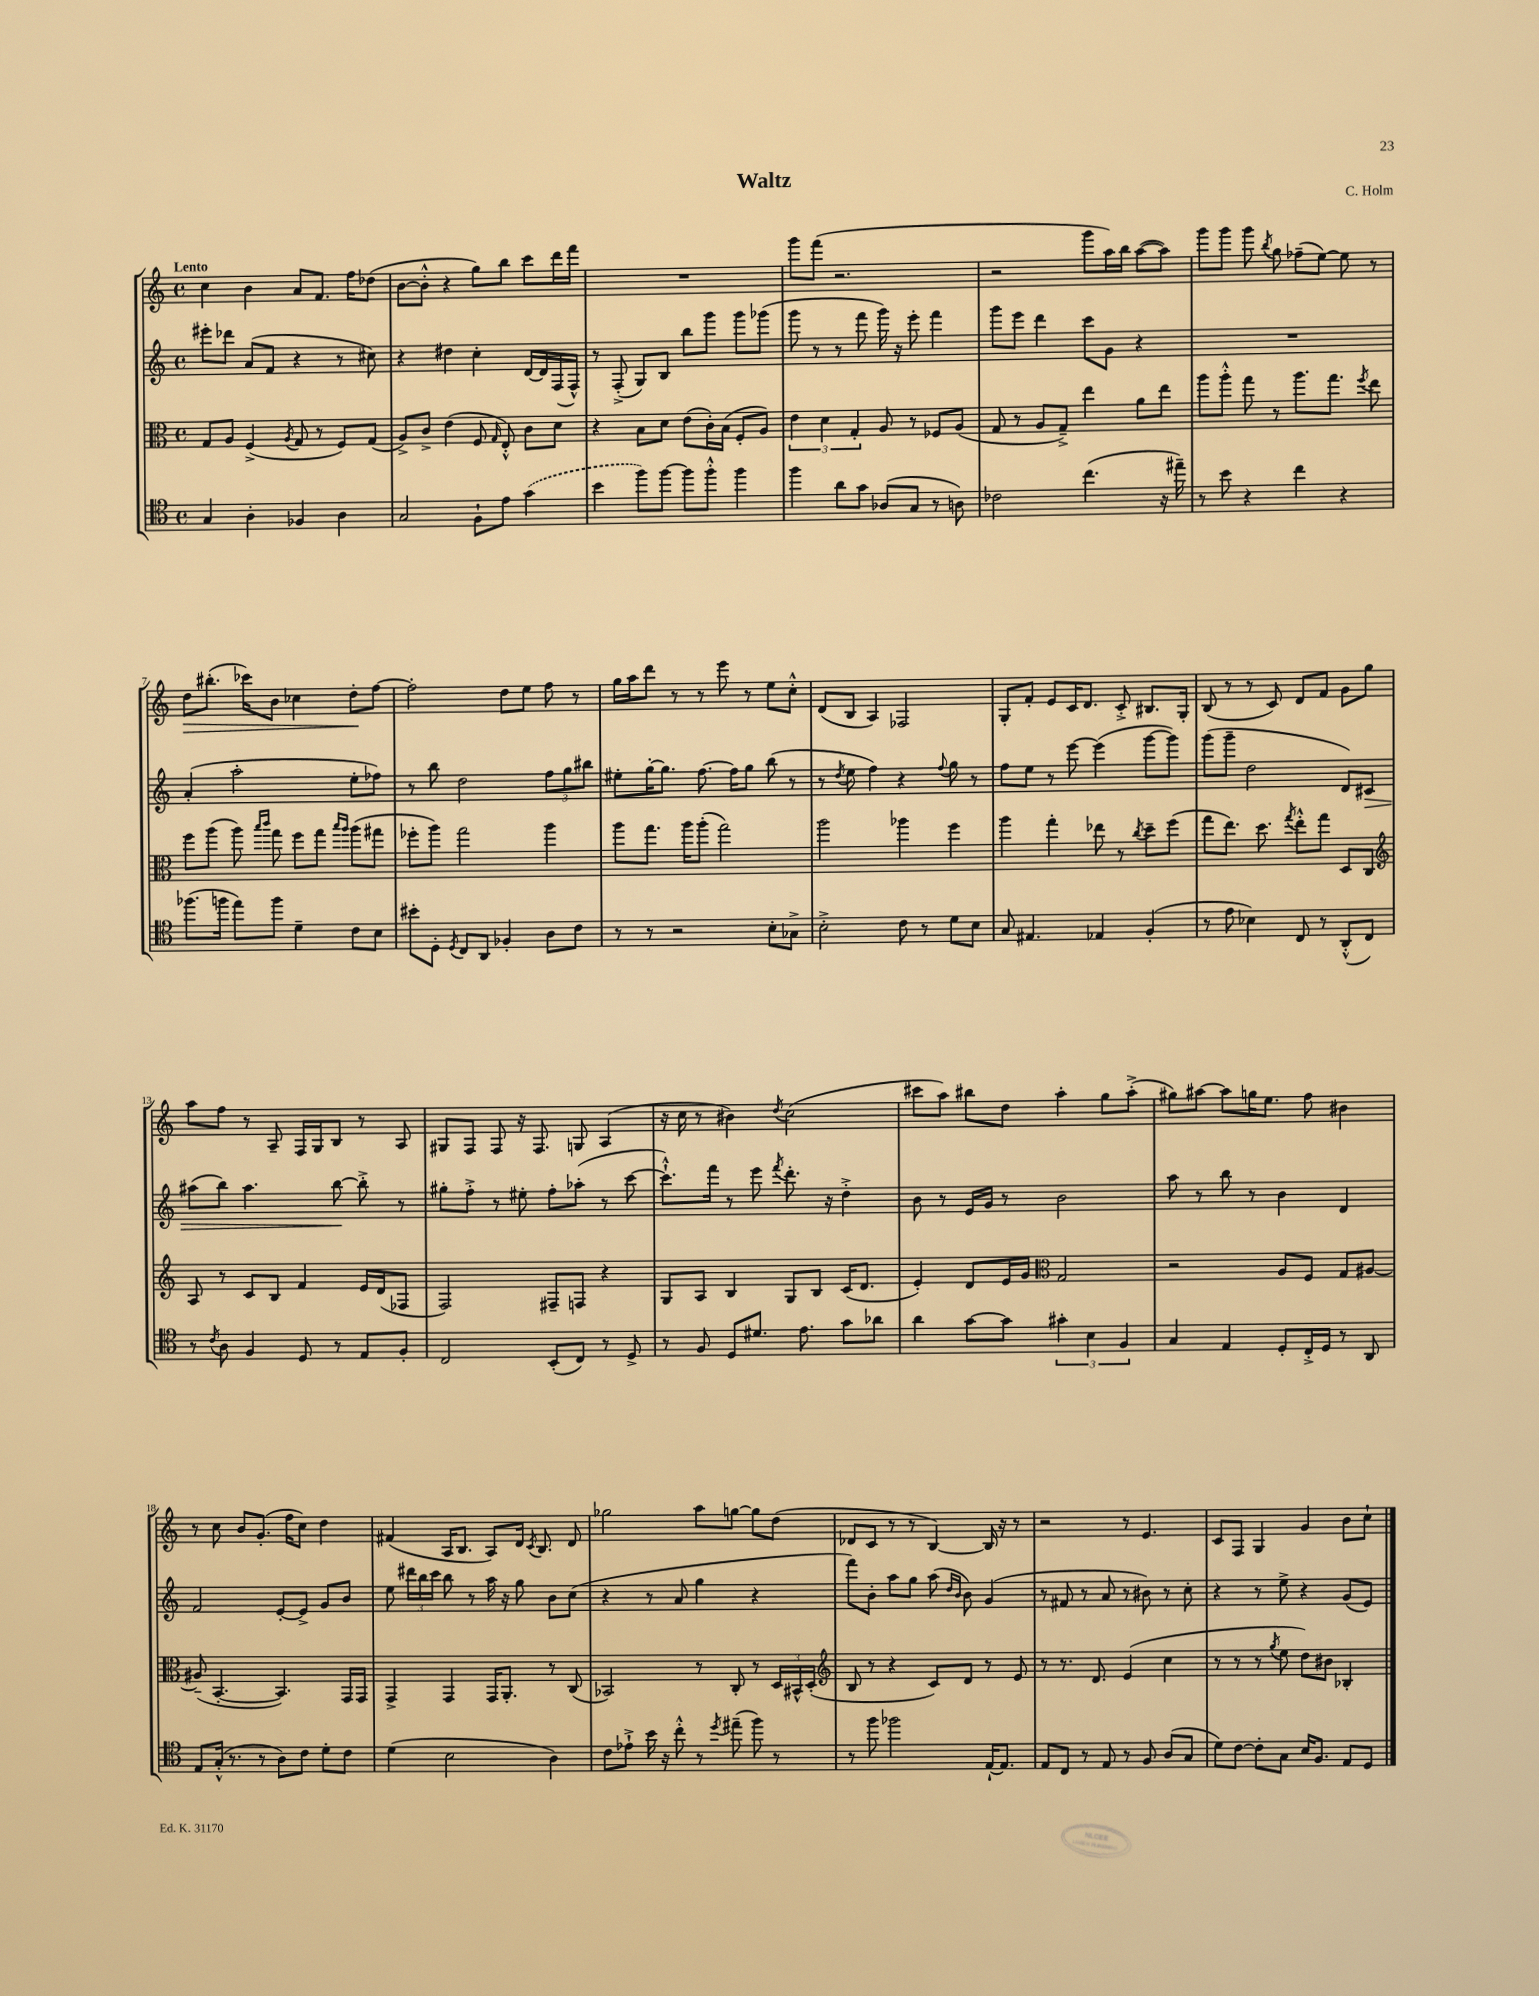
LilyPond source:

\header { title = "Waltz" composer = "C. Holm" }
<<
\new StaffGroup <<
\new Staff = "s0" {
    \clef treble \key c \major \defaultTimeSignature \time 4/4 \tempo "Lento"
    \autoBeamOff c''4 b'4 a'8[ f'8.] f''16[ des''8]( |
    b'8[~ b'8]-.-^ r4 g''8[) b''8] c'''8[ d'''16 f'''16] |
    R1 |
    g'''8[ f'''8]( r2. |
    r2 g'''8[ a''16) b''16] a''8[~( a''8]) |
    g'''8[ g'''8] g'''8 \acciaccatura { b''8 } g''8 fes''8[--( e''8]~) e''8 r8 |
    d''8[\> bis''8.]-.( ces'''16[) b'8] ces''4 d''8[-.\! f''8]~ |
    f''2-. d''8[ e''8] f''8 r8 |
    g''16[ a''16 d'''8] r8 r8 e'''8 r8 e''8[ c''8]-.-^ |
    d'8[( b8] a4) fes2 |
    g8[-. f'8]-. e'8[ c'16 d'8.] c'8-.-> bis8.[ g16]-. |
    b8( r8 r8 c'8) d'8[ f'8] g'8[ g''8] |
    a''8[ f''8] r8 a8-- f16[ g16 b8] r8 a8 |
    gis8[ f8] f8 r16 f8. g8 a4( |
    r16 c''16 r8 bis'4) \acciaccatura { d''8 } c''2( |
    cis'''8[ a''8]) bis''8[ d''8] a''4-. g''8[ a''8]-.->( |
    gis''8[) ais''8]~ ais''8[ g''16 e''8.] f''8 bis'4 |
    r8 c''8 b'8[ g'8.]-.( f''16[ c''8]) d''4 |
    fis'4( a16[ b8.] a8[) d'16] \acciaccatura { c'8 } b8. d'8 |
    ges''2 a''8[ g''8]~ g''8[ d''8]( |
    des'8[ c'8] r8 r8 b4~) b16 r16 r8 |
    r2 r8 e'4. |
    c'8[ f8] g4 g'4 b'8[ c''8]-! \bar "|." |
}
\new Staff = "s1" {
    \clef treble \key c \major \defaultTimeSignature \time 4/4
    \autoBeamOff eis'''8[-. des'''8] a'8[( f'8] r4 r8 cis''8) |
    r4 dis''4 c''4-. d'16[~ d'16 f16( f16]-^) |
    r8 f8-.->( g8[) b8] b''8[ g'''8] g'''8[ ges'''8]( |
    g'''8 r8 r8 f'''8 g'''16) r16 e'''8-. f'''4 |
    g'''8[ e'''8] d'''4 c'''8[ g'8] r4 |
    R1 |
    a'4-.( a''2-. e''8[-. fes''8]) |
    r8 b''8 d''2 \tuplet 3/2 { f''8[ g''8 bis''8] } |
    eis''8[-. g''16~-. g''8.] f''8.~ f''16[ g''8] b''8( r8 |
    r8 \acciaccatura { d''8 } e''8 f''4) r4 \appoggiatura { f''8 } g''8 r8 |
    f''8[ e''8] r8 e'''8~ e'''4( g'''8[~ g'''8]) |
    g'''8[( g'''8]-- d''2 d'8[) cis'8]\> |
    ais''8[( b''8]) ais''4. b''8~\! b''8-.-> r8 |
    gis''8[-. f''8]-.-> r8 eis''8-. f''8[-. aes''8]-.( r8 c'''8~ |
    c'''8.[-!-^) f'''16] r8 e'''8 \acciaccatura { f'''8 } d'''8.-. r16 d''4-.-> |
    b'8 r8 e'16[ g'16] r8 b'2 |
    a''8 r8 b''8 r8 b'4 d'4 |
    f'2 e'8[~-. e'8]-> g'8[ b'8] |
    e''8 \tuplet 3/2 { dis'''16[ b''16 c'''16] } b''8 r8 a''16 r16 g''8 b'8[ c''8]( |
    r4 r8 a'8 g''4 r4 |
    f'''8[) b'8]-. a''8[ g''8] a''8( \grace { d''16[ b'16] } b'8) g'4( |
    r8 fis'8 r8 a'8 r8 bis'8) r8 c''8-. |
    r4 r8 e''8-> r4 g'8[( e'8]) \bar "|." |
}
\new Staff = "s2" {
    \clef alto \key c \major \defaultTimeSignature \time 4/4
    \autoBeamOff g8[ a8] f4->( \acciaccatura { a8 } g8 r8 f8[) g8]( |
    a8[->) c'8]-> e'4( f8 \grace { g16 } e8-.-^) c'8[ d'8] |
    r4 b8[ d'8] e'8[( c'16-.) b16]( f8[-. a8]) |
    \tuplet 3/2 { e'4 d'4 g4-. } a8 r8 fes8[ a8]( |
    g8 r8 a8[ g8]--->) e''4 a'8[ e''8] |
    a''8[ a''8]-.-^ g''8 r8 a''8.[ g''8.] \acciaccatura { f''8 } e''8 |
    f''8[ a''8]( a''8) \grace { b''16[ c'''16] } g''8 f''8[ g''8] \grace { b''16[ a''16] } a''8[( gis''8] |
    fes''8[-. a''8]) g''2 a''4 |
    a''8[ g''8.] a''16[ a''8]-.( g''2) |
    a''2 aes''4 f''4 |
    a''4 g''4-. ees''8 r8 \acciaccatura { c''8 } d''8[-- f''8]( |
    g''8[ e''8.]) d''8. \acciaccatura { g''8 } e''8[-.-^ g''8] d8[ c8] |
    \clef treble a8 r8 c'8[ b8] f'4 e'16[ d'16( fes8] |
    f2) fis8[-- f8] r4 |
    g8[ a8] b4 g8[ b8] c'16[( d'8.] |
    e'4-.) d'8[ e'16 g'16] \clef alto g2 |
    r2 a8[ f8] g8[ ais8]~ |
    ais8--( b,4.~-. b,4.) g,16[ g,16] |
    g,4-> g,4 g,16[ a,8.]-. r8 c8( |
    bes,2) r8 c8-. r8 \tuplet 3/2 { d16[ bis,16-^ d16]-.( } |
    \clef treble b8 r8 r4 c'8[) d'8] r8 e'8 |
    r8 r8. d'8. e'4( c''4 |
    r8 r8 r8 \acciaccatura { g''8 } e''8 d''8[) bis'8] bes4-. \bar "|." |
}
\new Staff = "s3" {
    \clef tenor \key c \major \defaultTimeSignature \time 4/4
    \autoBeamOff g4 a4-. fes4 a4 |
    g2 f8[-! e'8] \once \slurDashed g'4( |
    b'4 f''8[) f''8]~ f''8[ f''8]-.-^ f''4 |
    f''4 a'8[ g'8] aes8[( g8] r8 a8) |
    ces'2 c''4.( r16 eis''16--) |
    r8 b'8 r4 c''4 r4 |
    fes''8.[( f''16] e''8[) f''8] d'4-- c'8[ b8] |
    bis'8[-. d8]-. \acciaccatura { d8 } c8[ a,8] fes4-. a8[ c'8] |
    r8 r8 r2 b8[-. ges8]-> |
    b2-.-> c'8 r8 d'8[ b8] |
    g8 eis4. ees4 f4-.( |
    r8 e'8 bes4) c8 r8 a,8[-.-^( c8]) |
    r8 \acciaccatura { c'8 } a8 f4 d8 r8 e8[ f8]-. |
    c2 b,8[-.( c8]) r8 d8-> |
    r8 f8 d8[ dis'8.] e'8. g'8[ aes'8] |
    a'4 g'8[~ g'8] \tuplet 3/2 { gis'4-. b4 f4 } |
    g4 e4 d8[-. c16-.-> d16] r8 a,8 |
    e8[ g16]-.-^( r8. r8 a8[) c'8] d'8[-. c'8] |
    d'4( b2 a4) |
    c'8[ ees'8]-!-> b'16 r16 c''8-.-^ r8 \acciaccatura { d''8 } eis''8--( f''8) r8 |
    r8 f''8 fes''2 e16[~-! e8.] |
    e8[ c8] r8 e8 r8 f8 a8[( g8] |
    d'8[) c'8]~ c'8[-. g8] b16[ f8.] e8[ d8] \bar "|." |
}
>>
>>
